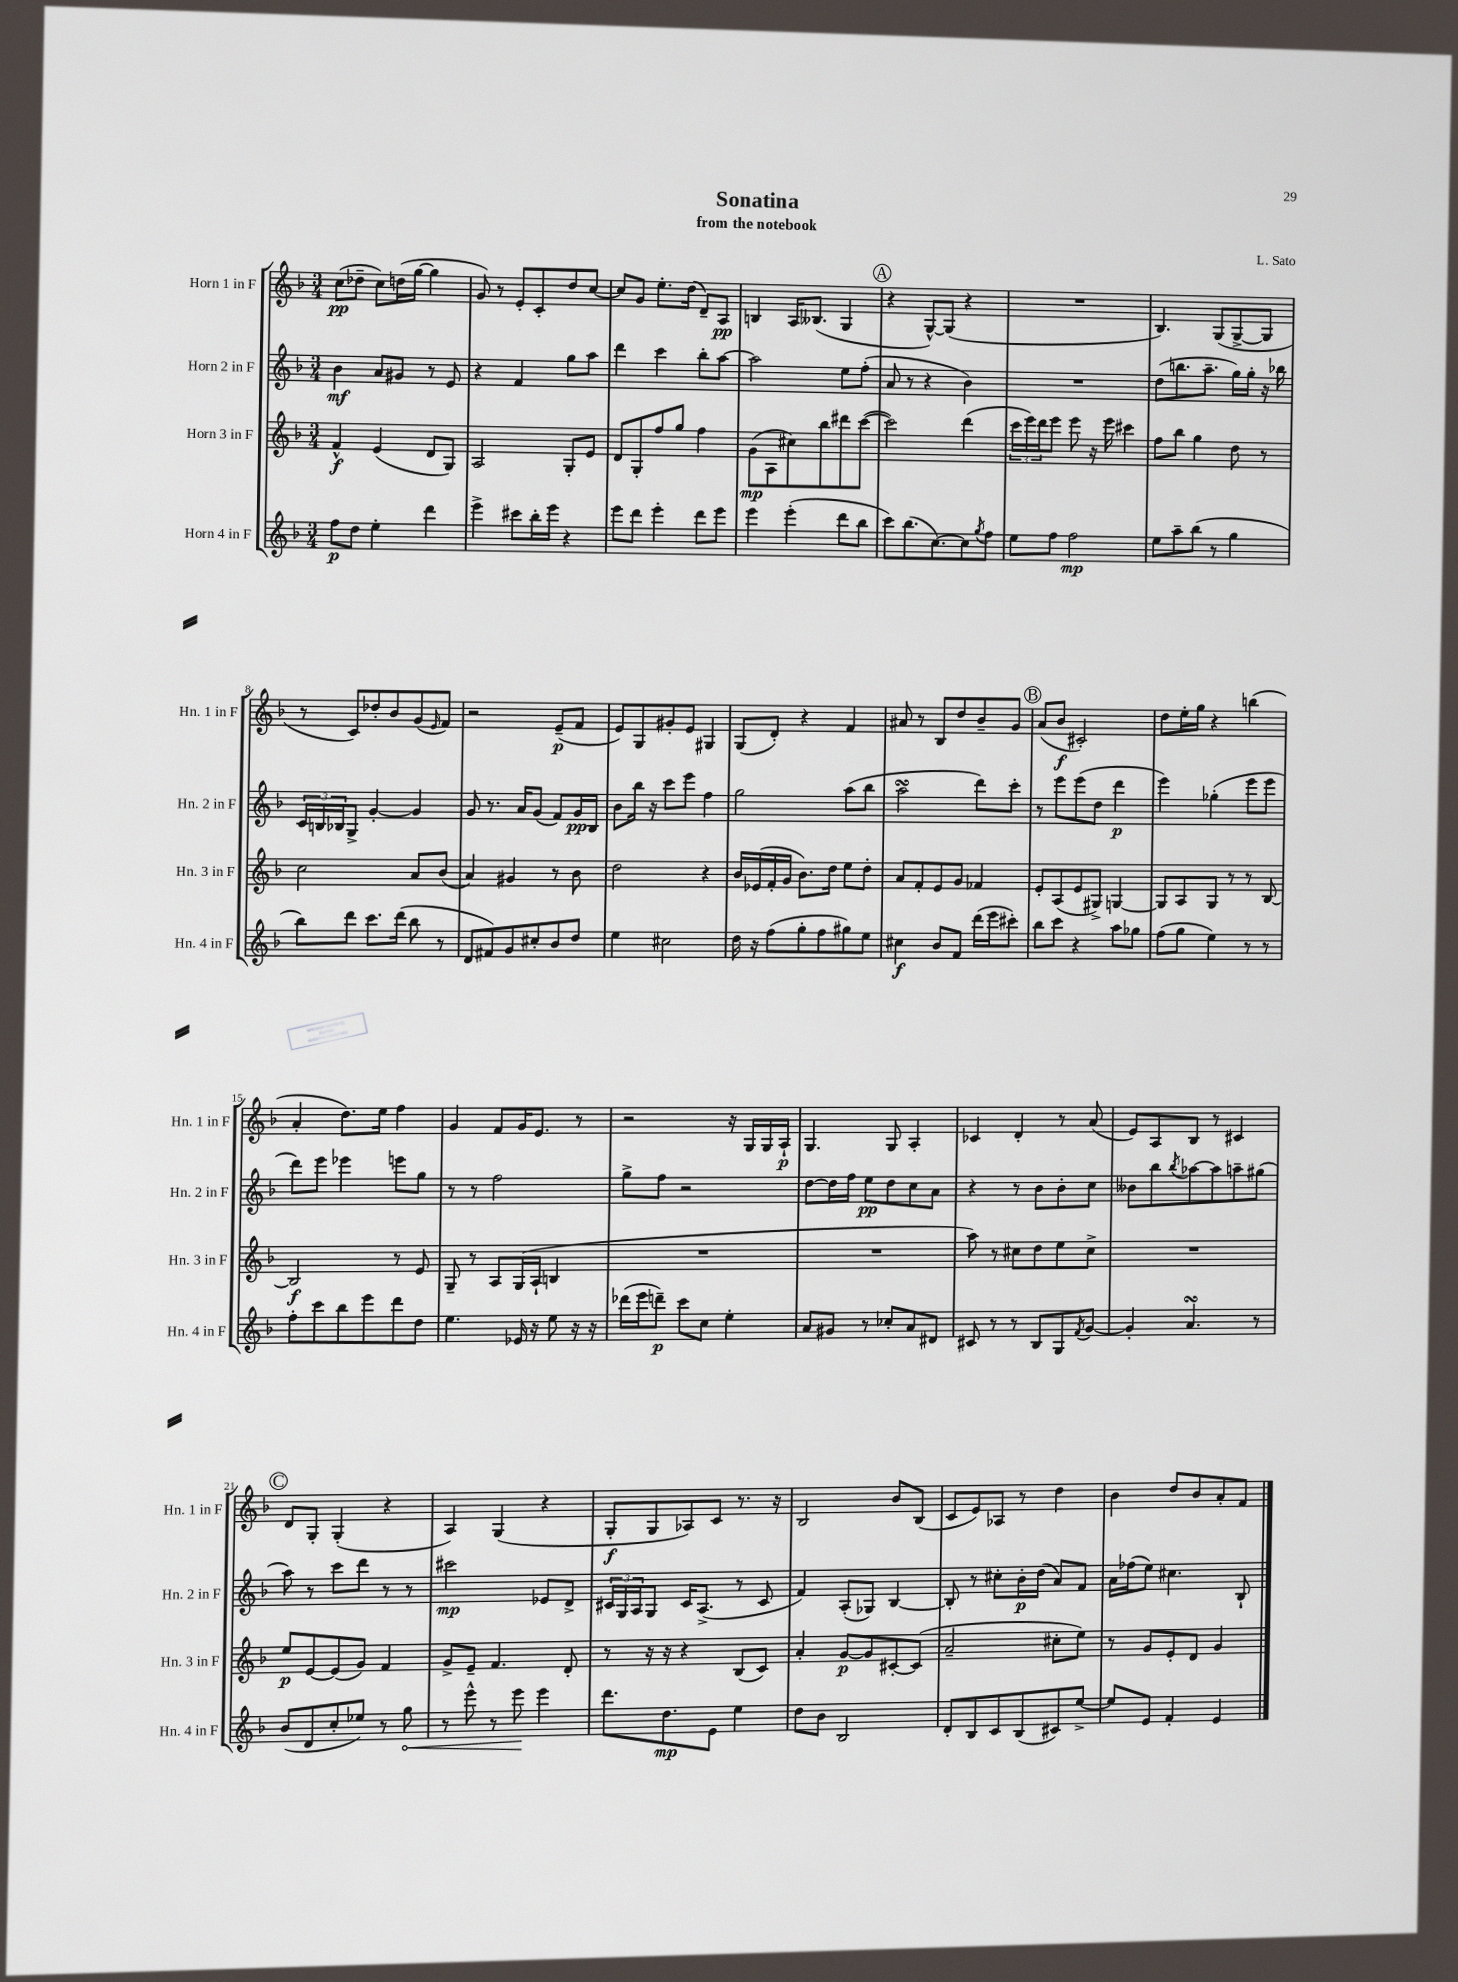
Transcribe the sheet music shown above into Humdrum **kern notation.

**kern	**kern	**kern	**kern
*staff4	*staff3	*staff2	*staff1
*clefG2	*clefG2	*clefG2	*clefG2
*k[b-]	*k[b-]	*k[b-]	*k[b-]
*M3/4	*M3/4	*M3/4	*M3/4
8ff\L	4f^^/	4b-\	(8cc\L
8dd\J	.	.	8dd-~\J
4ee'\	(4e/	8a/L	8cc\L)
.	.	8g#/J	(16dd\L
.	.	.	[16gg\JJ
4ddd\	8d/L	8r	4gg\]
.	8G/J)	8e/	.
=	=	=	=
4eee^\	2A/	4r	8g/)
.	.	.	8r
8ccc#\L	.	4f/	8e'/L
16bb-'\L	.	.	8c'/
16eee\JJ	.	.	.
4r	8G'/L	8gg\L	8dd/
.	8e/J	8aa\J	[8cc/J
=	=	=	=
8eee\L	8d/L	4ddd\	8cc/]L
8ddd\J	8G'/	.	8g/J
4eee'\	8ff/	4ccc\	8.ee'\L
.	8gg/J	.	.
.	.	.	(16dd\Jk
8ddd\L	4ff\	8bb-'\L	8d~/L)
8eee\J	.	[8aa\J	8A/J
=	=	=	=
4eee\	(8g\L	2aa\]	4B/
.	8A\	.	.
(4eee'\	8cc#\)	.	16A/LK
.	.	.	(8.B--/J
.	8bb-\	.	.
8ddd\L	8ddd#\	8ee\L	4G/
8bb-\J	([8ccc\J	(8ff'\J	.
=	=	=	=
8ccc\L)	2ccc\])	8a/	4r
(8.bb-\	.	8r	.
.	.	4r	[8G^^/L)
[8.cc\)	.	.	.
.	.	.	(8G/]J
8cc\]	(4ddd\	4b-\)	4r
8qgg/	.	.	.
8ff\J	.	.	.
=	=	=	=
8ee\L	24ccc\LL	2.r	2.r
.	24eee\)	.	.
.	24ddd\J	.	.
8ff\J	8eee\J	.	.
2ff\	8eee\	.	.
.	16r	.	.
.	16eee\	.	.
.	4ccc#\	.	.
=	=	=	=
8ee\L	8ff\L	(8dd\L	4.B-/)
8aa~\	8bb-\J	8.bb\	.
(8bb-\J	4gg\	.	.
.	.	8.aa~\J	.
8r	.	.	(8G/L
4gg\	8dd\	16gg\LL)	[8G^/
.	.	16gg'\JJ	.
.	8r	16r	8G/]J
.	.	16bb-\	.
=	=	=	=
8bb-\L)	2cc\	24c/LL	8r
.	.	24B/	.
.	.	24B-/J	.
8ddd\J	.	8G^/J	8c/L)
8.ccc\L	.	[4g'/	8dd-'/
.	.	.	8b-/
(16ddd\Jk	.	.	.
8bb-\	8a/L	4g/]	(8g/
.	.	.	16qqe/
8r	(8b-/J	.	8f/J)
=	=	=	=
8d/L	4a/)	8g/	2r
8f#/)	.	8.r	.
8g/	4g#/	.	.
.	.	16a/LK	.
8cc#'/	.	(8g/J	.
8b-/	8r	8f/L)	(8e~/L
8dd/J	8b-\	16g/L	8f/J
.	.	16B-/JJ	.
=	=	=	=
4ee\	2dd\	8b-\L	8e/L)
.	.	16bb-\Jk	8G/
.	.	16r	.
2cc#\	.	8ccc\L	8g#'/
.	.	8eee\J	8e/J
.	4r	4ff\	4G#/
=	=	=	=
16dd\	16b-/LL	2gg\	(8G/L
16r	(16e-/	.	.
(8ff\L	16f'/	.	8d'/J)
.	16g/JJ	.	.
8gg'\	8.b-\L)	.	4r
8ff\	.	.	.
.	16dd\Jk	.	.
8gg#\)	8ee\L	(8aa\L	4f/
8ee\J	8dd'\J	8bb-\J	.
=	=	=	=
4cc#\	8a/L	2aa\	8a#/
.	8f'/	.	8r
8b-/L	8e/	.	8B-/L
8f/J	8g/J	.	8dd/
(16ddd\LL	4f-/	8ddd\L)	8b-~/
16eee\J	.	.	.
8ccc#'\J)	.	8ccc'\J	8g/J
=	=	=	=
8bb-\L	8e'/L	8r	(8a/L
8ccc\J	(8A/	8eee\L	8b-/J
4r	8e/	(8eee\	2c#'/)
.	8G#^/J)	8dd\J	.
8aa\L	[4G/	4ddd\	.
8gg-\J	.	.	.
=	=	=	=
(8ff\L	8G/]L	4eee\)	8dd\L
8gg\J	8A/	.	16ee'\L
.	.	.	16gg\JJ
4ee\)	8G/J	(4gg-'\	4r
.	8r	.	.
8r	8r	8eee\L	(4bb\
8r	[8B-/	8eee\J	.
=	=	=	=
8ff'\L	2B-/]	8ddd\L)	4a'/
8ccc\	.	8eee\J	.
8bb-\	.	4eee-\	8.dd\L)
8eee\	.	.	.
.	.	.	16ee\Jk
8ddd\	8r	8eee\L	4ff\
8dd\J	8e/	8gg\J	.
=	=	=	=
4.ee\	8G~/	8r	4g/
.	8r	8r	.
.	8A/L	2ff\	8f/L
16e-/	(16G/L	.	16g/K
16r	16A`/JJ	.	8.e/J
8ee\	4B/	.	.
16r	.	.	8r
16r	.	.	.
=	=	=	=
(16ddd-\LL	2.r	8gg^\L	2r
16eee\J	.	.	.
8ddd~\J)	.	8ff\J	.
8ccc\L	.	2r	.
8cc\J	.	.	.
4ee'\	.	.	16r
.	.	.	16G/LL
.	.	.	16G/
.	.	.	16A`/JJ
=	=	=	=
8a/L	2.r	[8dd\L	4.G/
8g#/J	.	16dd\]L	.
.	.	16ff\JJ	.
8r	.	8ee\L	.
8cc-'/L	.	8dd\	8G/
8a/	.	8cc\	4A'/
8d#/J	.	8a\J	.
=	=	=	=
8c#/	8aa\)	4r	4c-/
8r	8r	.	.
8r	8cc#\L	8r	4d'/
8B-/L	8dd\	8b-\L	.
8G/	8ee\	8b-'\	8r
8qf/	.	.	.
[8g/J	8cc#^\J	8cc\J	(8a/
=	=	=	=
4g'/]	2.r	8b--\L	8e/L)
.	.	8bb-\	8A/
.	.	8qbb-/	.
4.a/	.	[8aa-\	8B-/J
.	.	8aa-\]	8r
.	.	8aa~\	4c#/
8r	.	(8gg#\J	.
=	=	=	=
(8b-/L	8ee/L	8aa\)	8d/L
8d/	[8e/	8r	8G'/J
8cc'/	(8e/]	8ccc\L	(4G'/
8ee-/J)	8g/J)	8ddd\J	.
8r	4f/	8r	4r
8gg\	.	8r	.
=	=	=	=
8r	8g^/L	2ccc#\	4A/)
8eee^^\	8e~/J	.	.
8r	4.f/	.	(4G/
8eee\	.	.	.
4eee\	.	8e-/L	4r
.	8d'/	8d^/J	.
=	=	=	=
8.ddd\L	8r	24c#/LL	8G'/L
.	.	24G/	.
.	.	24A/J	.
.	16r	8G/J	8G/
8.dd\	16r	.	.
.	4r	16c#/LK	8A-/)
.	.	(8.A^/J	.
8e\J	.	.	8c/J
4ee\	(8B-/L	8r	8.r
.	8c/J)	8c#/	.
.	.	.	16r
=	=	=	=
8dd\L	4a'/	4f/)	2B-/
8b-\J	.	.	.
2B-/	[8g/L	(8A'/L	.
.	8g/]	8G-/J)	.
.	[8c#'/	[4B-/	8b-/L
.	(8c#/]J	.	(8B-/J
=	=	=	=
8d'/L	2a~/	8B-'/]	8c/L
8B-/	.	8r	8e/)
8c/	.	8cc#'\L	8A-/J
(8B-/	.	16b-'\L	8r
.	.	(16dd\JJ	.
8c#/)	8cc#'\L	8a/L)	4dd\
[8ee^/J	8ee\J)	8f/J	.
=	=	=	=
8ee/]L	8r	16a\LL	4b-\
.	.	(16ff-\J	.
8e/J	8g/L	8ee\J)	.
4f'/	8e'/	4.cc#\	8dd/L
.	8d/J	.	8b-/
4e/	4g/	.	8a'/
.	.	8B-`/	8f/J
==	==	==	==
*-	*-	*-	*-
